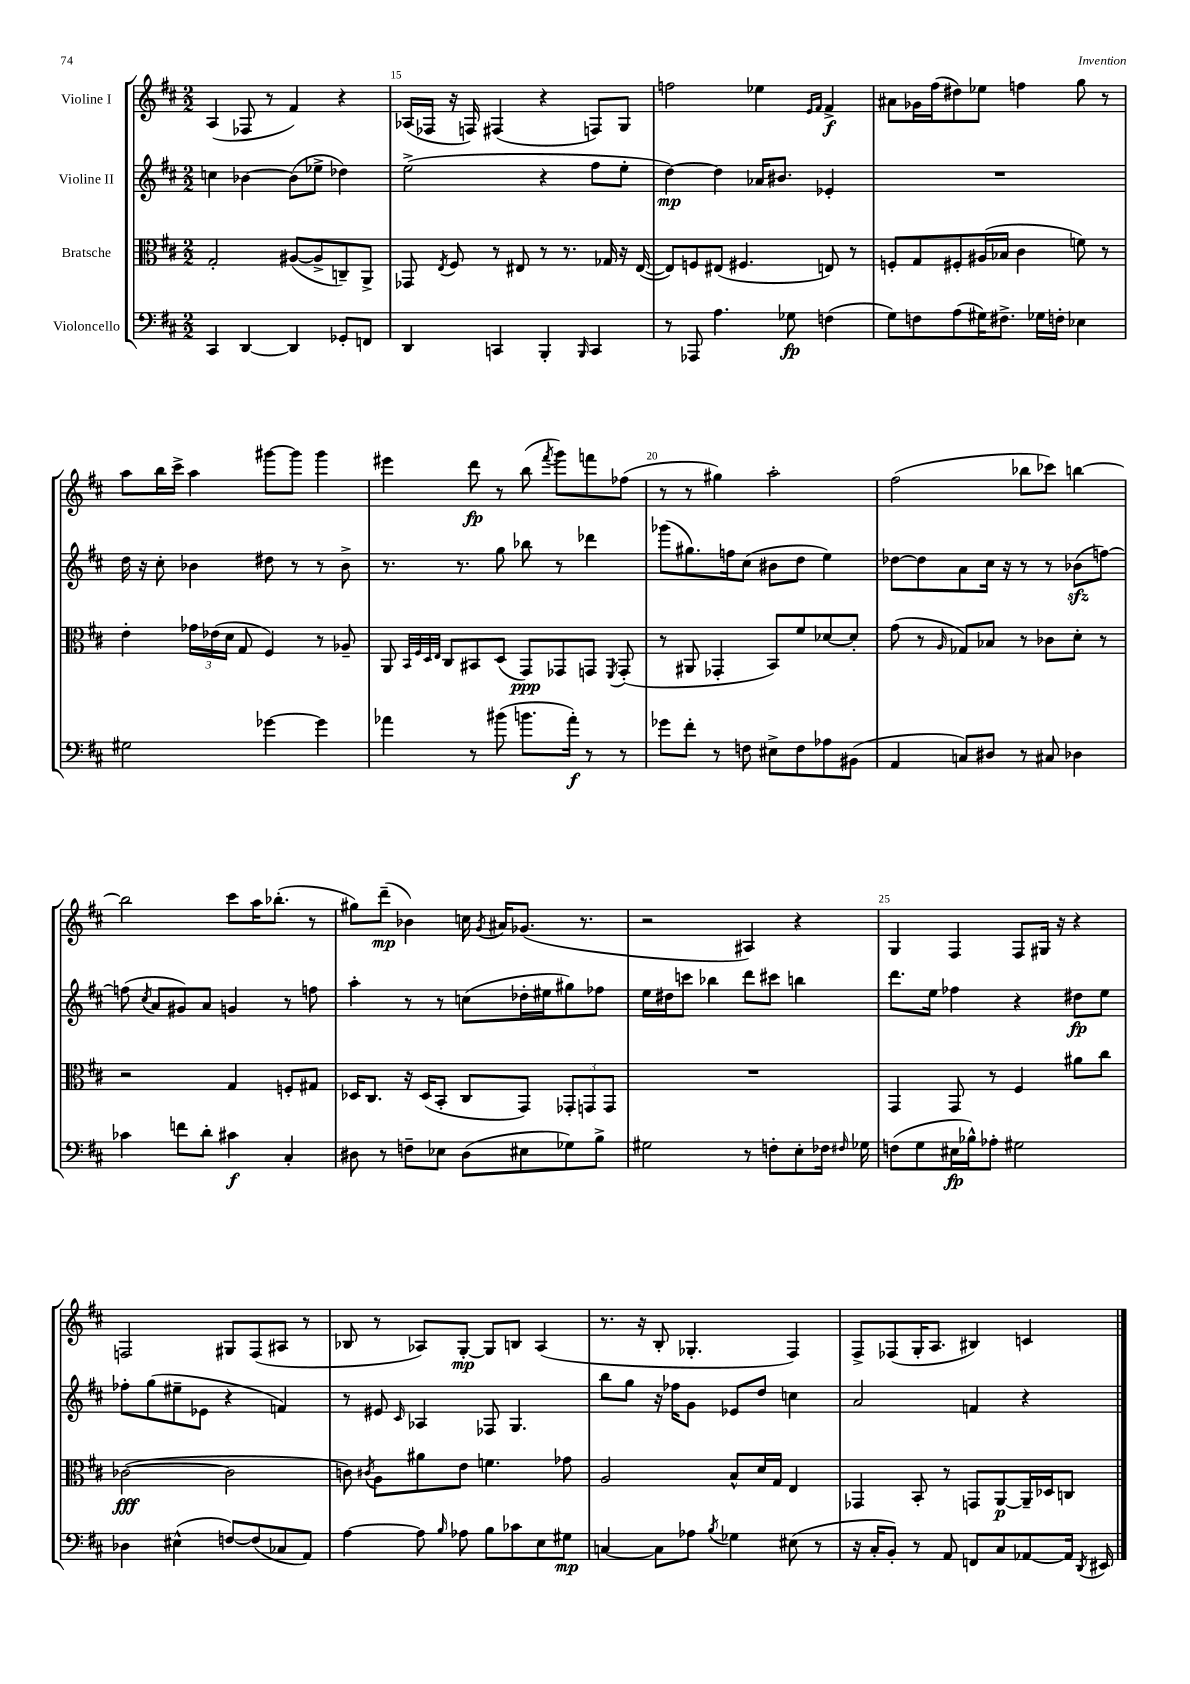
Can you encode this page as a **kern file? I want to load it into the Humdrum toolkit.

**kern	**dynam	**kern	**dynam	**kern	**dynam	**kern	**dynam
*part4	*part4	*part3	*part3	*part2	*part2	*part1	*part1
*staff4	*staff4	*staff3	*staff3	*staff2	*staff2	*staff1	*staff1
*I"Violoncello	*	*I"Bratsche	*	*I"Violine II	*	*I"Violine I	*
*clefF4	*	*clefC3	*	*clefG2	*	*clefG2	*
*k[f#c#]	*	*k[f#c#]	*	*k[f#c#]	*	*k[f#c#]	*
*M2/2	*	*M2/2	*	*M2/2	*	*M2/2	*
=14	=14	=14	=14	=14	=14	=14	=14
4CC#/	.	2G'/	.	4ccn\	.	(4A/	.
[4DD/	.	.	.	[4b-X\	.	8F-X/	.
.	.	.	.	.	.	8r	.
4DD/]	.	([8A#X/L	.	(8b-\L]	.	4f#/)	.
.	.	8A#^/]	.	8ee-X^\J	.	.	.
8GG-X'/L	.	8Cn~/)	.	4dd-X\)	.	4r	.
8FFn/J	.	8AA^/J	.	.	.	.	.
=15	=15	=15	=15	=15	=15	=15	=15
4DD/	.	8GG-X/	.	(2ee^\	.	(16A-X/LL	.
.	.	.	.	.	.	16F-X/JJ	.
.	.	8qE/	.	.	.	.	.
.	.	8F#/	.	.	.	16r	.
.	.	.	.	.	.	16Fn/)	.
4CCn/	.	8r	.	.	.	(4F#X/	.
.	.	8E#X/	.	.	.	.	.
4BBB'/	.	8r	.	4r	.	4r	.
.	.	8.r	.	.	.	.	.
16qqBBB/	.	.	.	.	.	.	.
4CC/	.	.	.	8ff#\L	.	8Fn/L)	.
.	.	16G-X/	.	.	.	.	.
.	.	16r	.	8ee'\J	.	8G/J	.
.	.	([16E#/	.	.	.	.	.
=16	=16	=16	=16	=16	=16	=16	=16
8r	.	8E#/L])	.	[4dd\)	mp	2ffn\	.
8AAA-X/	.	8Fn/	.	.	.	.	.
4.A\	.	(8E#X/J	.	4dd\]	.	.	.
.	.	4.F#X/	.	.	.	.	.
.	.	.	.	16a-X/KL	.	4ee-X\	.
.	.	.	.	8.b#X/J	.	.	.
8G-X\	fp	.	.	.	.	.	.
.	.	.	.	.	.	16qqe/LL	.
.	.	.	.	.	.	16qqf#/JJ	.
(4Fn\	.	8En/)	.	4e-X'/	.	4f#^/	f
.	.	8r	.	.	.	.	.
=17	=17	=17	=17	=17	=17	=17	=17
8G\L)	.	8Fn'/L	.	1r	.	8a#X\L	.
8Fn\	.	8G/	.	.	.	16g-X\L	.
.	.	.	.	.	.	(16ff#\J	.
(8A\	.	8F#X'/	.	.	.	8dd#X\)	.
16G#X\K)	.	(16A#X/L	.	.	.	8ee-X\J	.
8.F#X^\J	.	16B-X/JJ	.	.	.	.	.
.	.	4c#\	.	.	.	4ffn\	.
16G-X\LL	.	.	.	.	.	.	.
16Fn'\JJ	.	.	.	.	.	.	.
4E-X\	.	8fn\)	.	.	.	8gg\	.
.	.	8r	.	.	.	8r	.
!!LO:LB:g=z
=18	=18	=18	=18	=18	=18	=18	=18
2G#X\	.	4e'\	.	16dd\	.	8aa\L	.
.	.	.	.	16r	.	.	.
.	.	.	.	8cc#'\	.	16bb\L	.
.	.	.	.	.	.	16ccc#^\JJ	.
.	.	24g-X\LL	.	4b-X\	.	4aa\	.
.	.	(24e-X\	.	.	.	.	.
.	.	24d\JJ	.	.	.	.	.
.	.	8G/	.	.	.	.	.
[4g-X\	.	4F#/)	.	8dd#X\	.	[8ggg#X\L	.
.	.	.	.	8r	.	8ggg#\J]	.
4g-\]	.	8r	.	8r	.	4ggg#\	.
.	.	8A-X~/	.	8b-^\	.	.	.
=19	=19	=19	=19	=19	=19	=19	=19
4a-X\	.	8AA/	.	8.r	.	4eee#X\	.
.	.	32qqBB/LLL	.	.	.	.	.
.	.	32qqF#/	.	.	.	.	.
.	.	32qqD/	.	.	.	.	.
.	.	32qqE/JJJ	.	.	.	.	.
.	.	8C#/L	.	.	.	.	.
.	.	.	.	8.r	.	.	.
8r	.	8BB#X/	.	.	.	8ddd\	fp
(8b#X\	.	(8D/J	.	8gg\	.	8r	.
8.bn\L	.	8GG/L)	ppp	8bb-X\	.	(8bb\	.
.	.	.	.	.	.	8qfff#/	.
.	.	8GG-X/	.	8r	.	8ggg\L)	.
16a-'\Jk)	f	.	.	.	.	.	.
8r	.	8GGn/J	.	4ddd-X\	.	8fffn\	.
.	.	8qFF#/	.	.	.	.	.
8r	.	(8GG'/	.	.	.	(8ff-X\J	.
=20	=20	=20	=20	=20	=20	=20	=20
8g-X\L	.	8r	.	(8ggg-X\L	.	8r	.
8f#'\J	.	8AA#X/	.	8.gg#X\)	.	8r	.
8r	.	4GG-X'/	.	.	.	4gg#X\)	.
.	.	.	.	16ffn\k	.	.	.
8Fn\	.	.	.	(8cc#\J	.	.	.
8E#X^\L	.	8BB/L)	.	8b#X\L	.	2aa'\	.
8F\	.	8f#/	.	8dd\J	.	.	.
8A-X\	.	[8d-X/	.	4ee\)	.	.	.
(8BB#X\J	.	8d-'/J]	.	.	.	.	.
=21	=21	=21	=21	=21	=21	=21	=21
4AA/	.	(8g\	.	[8dd-X\L	.	(2ff#\	.
.	.	8r	.	8dd-\]	.	.	.
.	.	16qqA/	.	.	.	.	.
8Cn/L)	.	8G-X/L)	.	8a\	.	.	.
8D#X/J	.	8B-X/J	.	16cc#\Jk	.	.	.
.	.	.	.	16r	.	.	.
8r	.	8r	.	8r	.	8bb-X\L	.
8C#X/	.	8c-X\L	.	8r	.	8ccc-X\J)	.
4D-X\	.	8d'\J	.	(8b-Xzz\L	.	[4bbn\	.
.	.	8r	.	[8ffn\J)	.	.	.
!!LO:LB:g=z
=22	=22	=22	=22	=22	=22	=22	=22
4c-X\	.	2r	.	(8ffn\]	.	2bb\]	.
.	.	.	.	8qcc#/	.	.	.
.	.	.	.	8a/L	.	.	.
8fn\L	.	.	.	8g#X/)	.	.	.
8d'\J	.	.	.	8a/J	.	.	.
4c#X\	f	4G/	.	4gn/	.	8ccc#\L	.
.	.	.	.	.	.	16aa\K	.
.	.	.	.	.	.	(8.bb-X'\J	.
4C#'/	.	8Fn'/L	.	8r	.	.	.
.	.	8G#X/J	.	8ffn\	.	8r	.
=23	=23	=23	=23	=23	=23	=23	=23
8D#X\	.	16D-X/KL	.	4aa'\	.	8gg#X\L)	.
.	.	8.C#/J	.	.	.	.	.
8r	.	.	.	.	.	(8ddd~\J	mp
8Fn~\L	.	16r	.	8r	.	4b-X\)	.
.	.	(16D-/KL	.	.	.	.	.
8E-X\J	.	8BB'/J	.	8r	.	.	.
(8D#\L	.	8C#/L	.	(8ccn\L	.	16ccn\	.
.	.	.	.	.	.	8qg/	.
.	.	.	.	.	.	16a#X/KL	.
8E#X\	.	8GG/J)	.	16dd-X'\L	.	(8.g-X/J	.
.	.	.	.	16ee#X\J	.	.	.
8G-X\)	.	12GG-X'/L	.	8gg#X\)	.	.	.
.	.	.	.	.	.	8.r	.
.	.	12GGn/	.	.	.	.	.
8B^\J	.	.	.	8ff-X\J	.	.	.
.	.	12GG/J	.	.	.	.	.
=24	=24	=24	=24	=24	=24	=24	=24
2G#X\	.	1r	.	16ee\LL	.	2r	.
.	.	.	.	16dd#X\J	.	.	.
.	.	.	.	8cccn\J	.	.	.
.	.	.	.	4bb-X\	.	.	.
8r	.	.	.	8ddd\L	.	4A#X/)	.
8Fn'\L	.	.	.	8ccc#X\J	.	.	.
8E'\	.	.	.	4bbn\	.	4r	.
16F-X\Jk	.	.	.	.	.	.	.
16qqF#X/	.	.	.	.	.	.	.
16G-X\	.	.	.	.	.	.	.
=25	=25	=25	=25	=25	=25	=25	=25
(8Fn\L	.	4GG/	.	8.ddd\L	.	4G/	.
8G\	.	.	.	.	.	.	.
.	.	.	.	16ee\Jk	.	.	.
16E#X\L	fp	8GG/	.	4ff-X\	.	4F#/	.
16B-X^^\J)	.	.	.	.	.	.	.
8A-X'\J	.	8r	.	.	.	.	.
2G#X\	.	4F#/	.	4r	.	8F#/L	.
.	.	.	.	.	.	16G#X/Jk	.
.	.	.	.	.	.	16r	.
.	.	8a#X\L	.	8dd#X\L	fp	4r	.
.	.	8cc#\J	.	8ee\J	.	.	.
!!LO:LB:g=z
=26	=26	=26	=26	=26	=26	=26	=26
4D-X\	.	([2c-X\	fff	8ff-X'\L	.	2Fn/	.
.	.	.	.	(8gg\	.	.	.
(4E#X^^\	.	.	.	8ee#X~\	.	.	.
.	.	.	.	8e-X\J	.	.	.
[8Fn/L)	.	2c-\]	.	4r	.	8G#X/L	.
(8F/]	.	.	.	.	.	(8F/	.
8C-X/	.	.	.	4fn/)	.	8A#X/J	.
8AA/J)	.	.	.	.	.	8r	.
=27	=27	=27	=27	=27	=27	=27	=27
[4A\	.	8cn\)	.	8r	.	8B-X/	.
.	.	8qc#X/	.	.	.	.	.
.	.	8A\L	.	8e#X/	.	8r	.
.	.	.	.	16qqc#/	.	.	.
8A\]	.	8a#X\	.	4A-X/	.	8A-X/L)	.
16qqB/	.	.	.	.	.	.	.
8A-X\	.	8e\J	.	.	.	[8G'/J	mp
8B\L	.	4.fn\	.	8F-X/	.	8G/L]	.
8c-X\	.	.	.	4.G/	.	8Bn/J	.
8E\	.	.	.	.	.	(4A-/	.
8G#X\J	mp	8g-X\	.	.	.	.	.
=28	=28	=28	=28	=28	=28	=28	=28
[4Cn/	.	2A/	.	8bb\L	.	8.r	.
.	.	.	.	8gg\J	.	.	.
.	.	.	.	.	.	16r	.
8C\L]	.	.	.	16r	.	8B'/	.
.	.	.	.	16ff-X\KL	.	.	.
8A-X\J	.	.	.	8g\J	.	4.G-X'/	.
8qB/	.	.	.	.	.	.	.
4G-X\	.	8B^^/L	.	8e-X/L	.	.	.
.	.	16d/L	.	8dd/J	.	.	.
.	.	16G/JJ	.	.	.	.	.
(8E#X\	.	4E/	.	4ccn\	.	4F#/)	.
8r	.	.	.	.	.	.	.
=29	=29	=29	=29	=29	=29	=29	=29
16r	.	4GG-X/	.	2a/	.	8F#^/L	.
16C#'/KL	.	.	.	.	.	.	.
8BB'/J)	.	.	.	.	.	(8F-X/	.
8r	.	8BB'/	.	.	.	16G'/K	.
.	.	.	.	.	.	8.A/J	.
8AA/	.	8r	.	.	.	.	.
8FFn/L	.	8GGn/L	.	4fn/	.	4B#X/)	.
8C#/	.	[8AA/	p	.	.	.	.
[8AA-X/	.	16AA~/L]	.	4r	.	4cn/	.
.	.	16D-X/J	.	.	.	.	.
16AA-/Jk]	.	8Cn/J	.	.	.	.	.
8qDD/	.	.	.	.	.	.	.
16EE#X/	.	.	.	.	.	.	.
==	==	==	==	==	==	==	==
*-	*-	*-	*-	*-	*-	*-	*-
